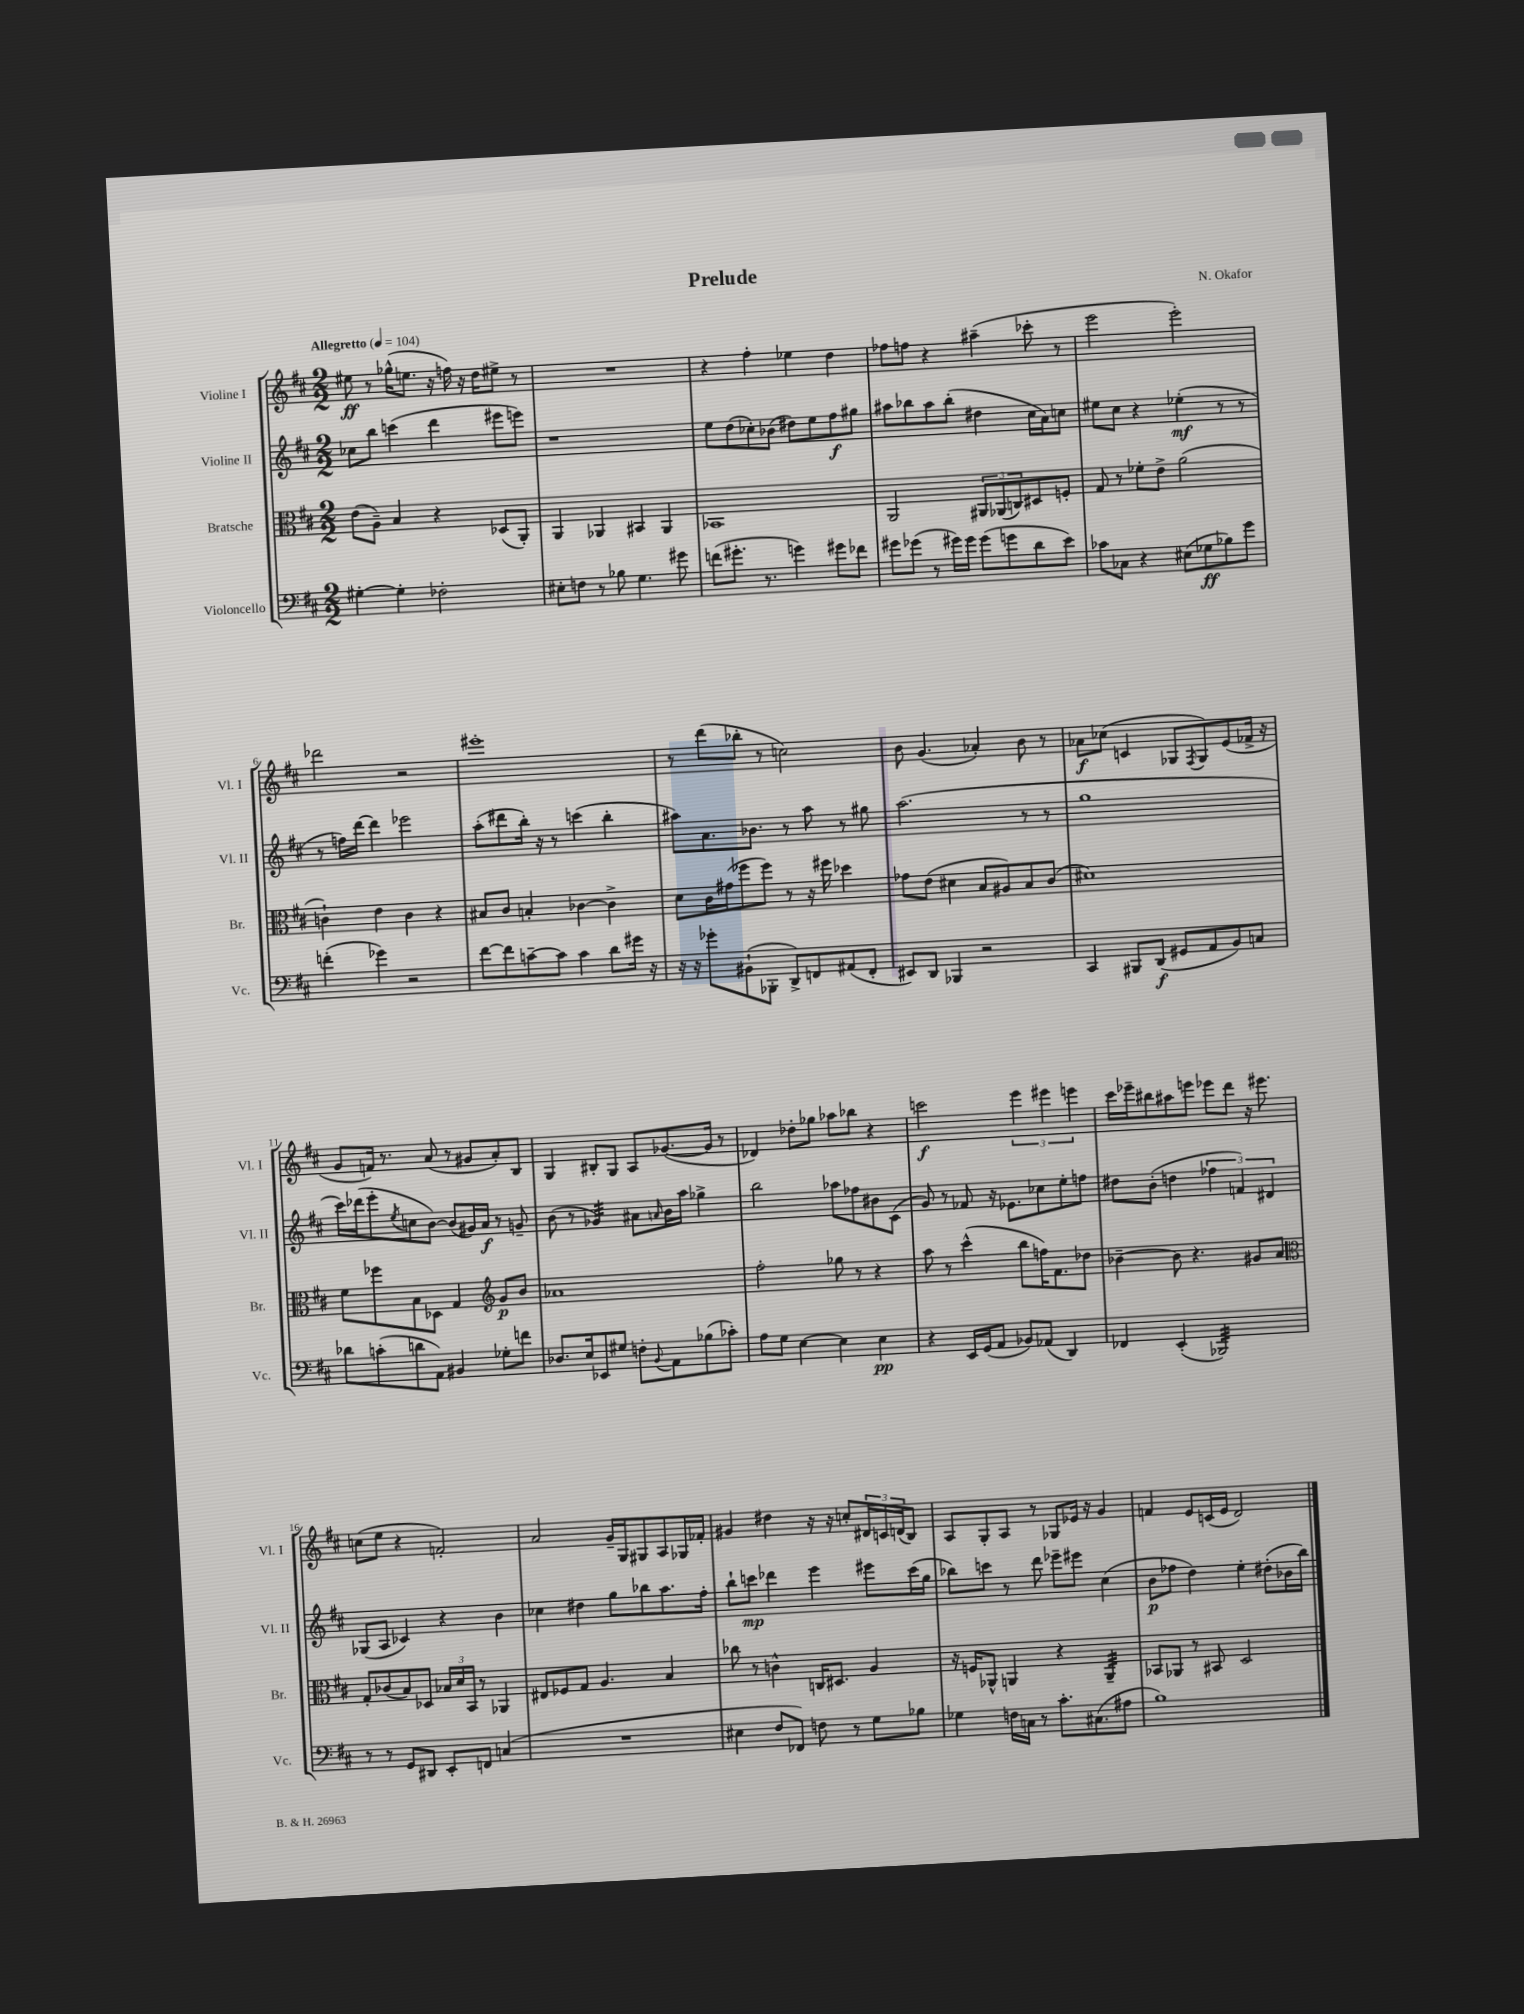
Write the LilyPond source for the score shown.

\header { title = "Prelude" composer = "N. Okafor" }
<<
\new StaffGroup <<
\new Staff = "s0" \with { instrumentName = "Violine I" shortInstrumentName = "Vl. I" } {
    \clef treble \key d \major \numericTimeSignature \time 2/2 \tempo "Allegretto" 4 = 104
    eis''8\ff r8 ges''16-^( e''8. r16 f''16) r16 d''16 eis''8-> r8 |
    R1 |
    r4 fis''4-. ees''4 d''4 |
    fes''8 f''8 r4 ais''4--( ces'''8-. r8 |
    e'''2 e'''2-.) |
    des'''2 r2 |
    eis'''1-. |
    r8 d'''8( bes''8-. r8 c''2) |
    b'8 g'4.( aes'4-.) b'8 r8 |
    aes'8\f ces''8( c'4 ges8 \acciaccatura { fis8 } ges8) e'8( fes'16-> r16 |
    g'8 f'16) r8. a'8( r8 gis'8 a'8-.) b8 |
    g4 bis8-. g8 a8 ges'8.~( ges'16 r8 |
    des'4) des''8-. ges''8 aes''8 bes''8 r4 |
    c'''2\f \tuplet 3/2 { e'''4 eis'''4 e'''4 } |
    cis'''16 ees'''16-- bis''8 ais''8 e'''8 ees'''8 d'''8 r16 eis'''8. |
    c''8( e''8 r4 f'2-.) |
    a'2 g'16-- g16 gis8 a8 ges16 fes'16-. |
    gis'4 dis''4 r16 r16 c''8-. \tuplet 3/2 { dis'16 c'16 d'16( } b8) |
    a8 g8-. a8 r8 ges8 ees'16 r16 g'4 |
    f'4 e'8 c'16( e'16 d'2) \bar "|." |
}
\new Staff = "s1" \with { instrumentName = "Violine II" shortInstrumentName = "Vl. II" } {
    \clef treble \key d \major \numericTimeSignature \time 2/2
    ces''8 b''8 c'''4( d'''4 eis'''8 e'''8) |
    r1 |
    e''8 d''8( ces''8-.) bes'8( dis''8) e''8 fis''8\f gis''8 |
    ais''8 bes''8 ais''8 bes''8-.( dis''4 cis''16 a'16) c''8 |
    eis''8 cis''8 r4 ees''4-.\mf( r8 r8 |
    r8 f''16) d'''16~ d'''4 ees'''2 |
    a''8-.( dis'''8 b''16-.) r16 r8 c'''4( b''4-. |
    ais''8) a'8. bes'8. r8 ais''8 r8 gis''8 |
    a''2.( r8 r8 |
    g''1 |
    cis'''16) des'''16( e'''8-. \acciaccatura { e''8 } c''8 b'8~) b'8( gis'16) a'16\f r8 g'8-- |
    b'8( r8 ges'4:32) ais'8 \grace { a'16 } b'16 a''16 ges''4-> |
    b''2 aes''8 fes''8 bis'8 cis'8( |
    g'8) r8 fes'8 r16 ees'8. ces''8 e''8-. f''8 |
    dis''8 b'8-.( d''4 \tuplet 3/2 { fes''4 f'4) dis'4 } |
    ges8( a8 ces'4) r4 b'4 |
    ces''4 dis''4 g''8 bes''8 a''8. fis''16-. |
    b''8-! c'''8\mp des'''4 e'''4 eis'''8 c'''16( g''16 |
    bes''8) c'''8 r8 d'''8 ees'''8-- eis'''8 cis''4( |
    b'8\p fes''8 d''4) e''4-. dis''8-.( bes'16 b''16) \bar "|." |
}
\new Staff = "s2" \with { instrumentName = "Bratsche" shortInstrumentName = "Br." } {
    \clef alto \key d \major \numericTimeSignature \time 2/2
    e'8( a8--) b4 r4 des8( a,8-.) |
    a,4 aes,4 bis,4 aes,4 |
    bes,1 |
    a,2 \tuplet 3/2 { ais,8 aes,8( c8) } dis8 f8-. |
    g8 r8 fes'8-. e'8-> a'2( |
    c'4-!) e'4 c'4 r4 |
    bis8 cis'8 b4-. ces'4~ ces'4-> |
    d'8 cis'16 gis'16( fes''8 fes''8) r8 r16 fis''16 des''4 |
    ges'8 e'8( dis'4 b8 ais8) b8 cis'8( |
    dis'1) |
    fis'8 fes''8 b8 des8 g4 \clef treble g'8\p b'8 |
    aes'1 |
    fis''2-. ges''8 r8 r4 |
    a''8 r8 cis'''4-^( b''8 f''16) fis'8. des''8 |
    bes'4~-- bes'8 r4. gis'8 a'8 |
    \clef alto g8-. ces'8( b8) des8 \tuplet 3/2 { bes16 d'16 b,16 } r8 aes,4 |
    eis8 fes8 g8 a4. b4 |
    ces''8 r8 c'4-^ c16 dis8. a4 |
    r16 f16 aes,8-^ a,4 r4 a,4:32-- |
    bes,8 aes,8 r8 bis,8 d2 \bar "|." |
}
\new Staff = "s3" \with { instrumentName = "Violoncello" shortInstrumentName = "Vc." } {
    \clef bass \key d \major \numericTimeSignature \time 2/2
    gis4~-. gis4-. fes2-. |
    eis8-. f8 r8 bes8 g4. gis'8 |
    f'8( gis'8.-. r8. g'4) gis'8 fes'8 |
    gis'8 ges'8( r8 gis'16) gis'16 gis'8( g'8 d'8 e'8) |
    ces'8 ces8 r4 eis8( ges8\ff bes8) g'8 |
    f'4-.( ges'4) r2 |
    fis'8~ fis'8 c'8~-- c'8 c'4 d'8 gis'16 r16 |
    r16 r16 ges'8-. bis,8-!( bes,,8-. d,8->) f,8 ais,8( f,8-. |
    eis,8) d,8 bes,,4 r2 |
    cis,4 bis,,8 d,8\f( gis,8 a,8 b,8) c8 |
    des'8 c'8-.( d'8 a,8) bis,4 ges8-. f'8 |
    des8. e16 ees,8 gis8 f8-. \appoggiatura { b,8 } a,8 bes8( ces'8-.) |
    a8 g8 e4~ e4 e4\pp |
    r4 e,16 g,16( a,8 bes,8) aes,8( d,4) |
    fes,4 e,4-.( bes,,2:32) |
    r8 r8 g,8 dis,8 e,8-. f,8 c4( |
    R1 |
    eis4 fis8 fes,8) f8 r8 g8 bes8 |
    ges4 f16 c16 r8 cis'8.-. cis8.( ais8 |
    b1) \bar "|." |
}
>>
>>
